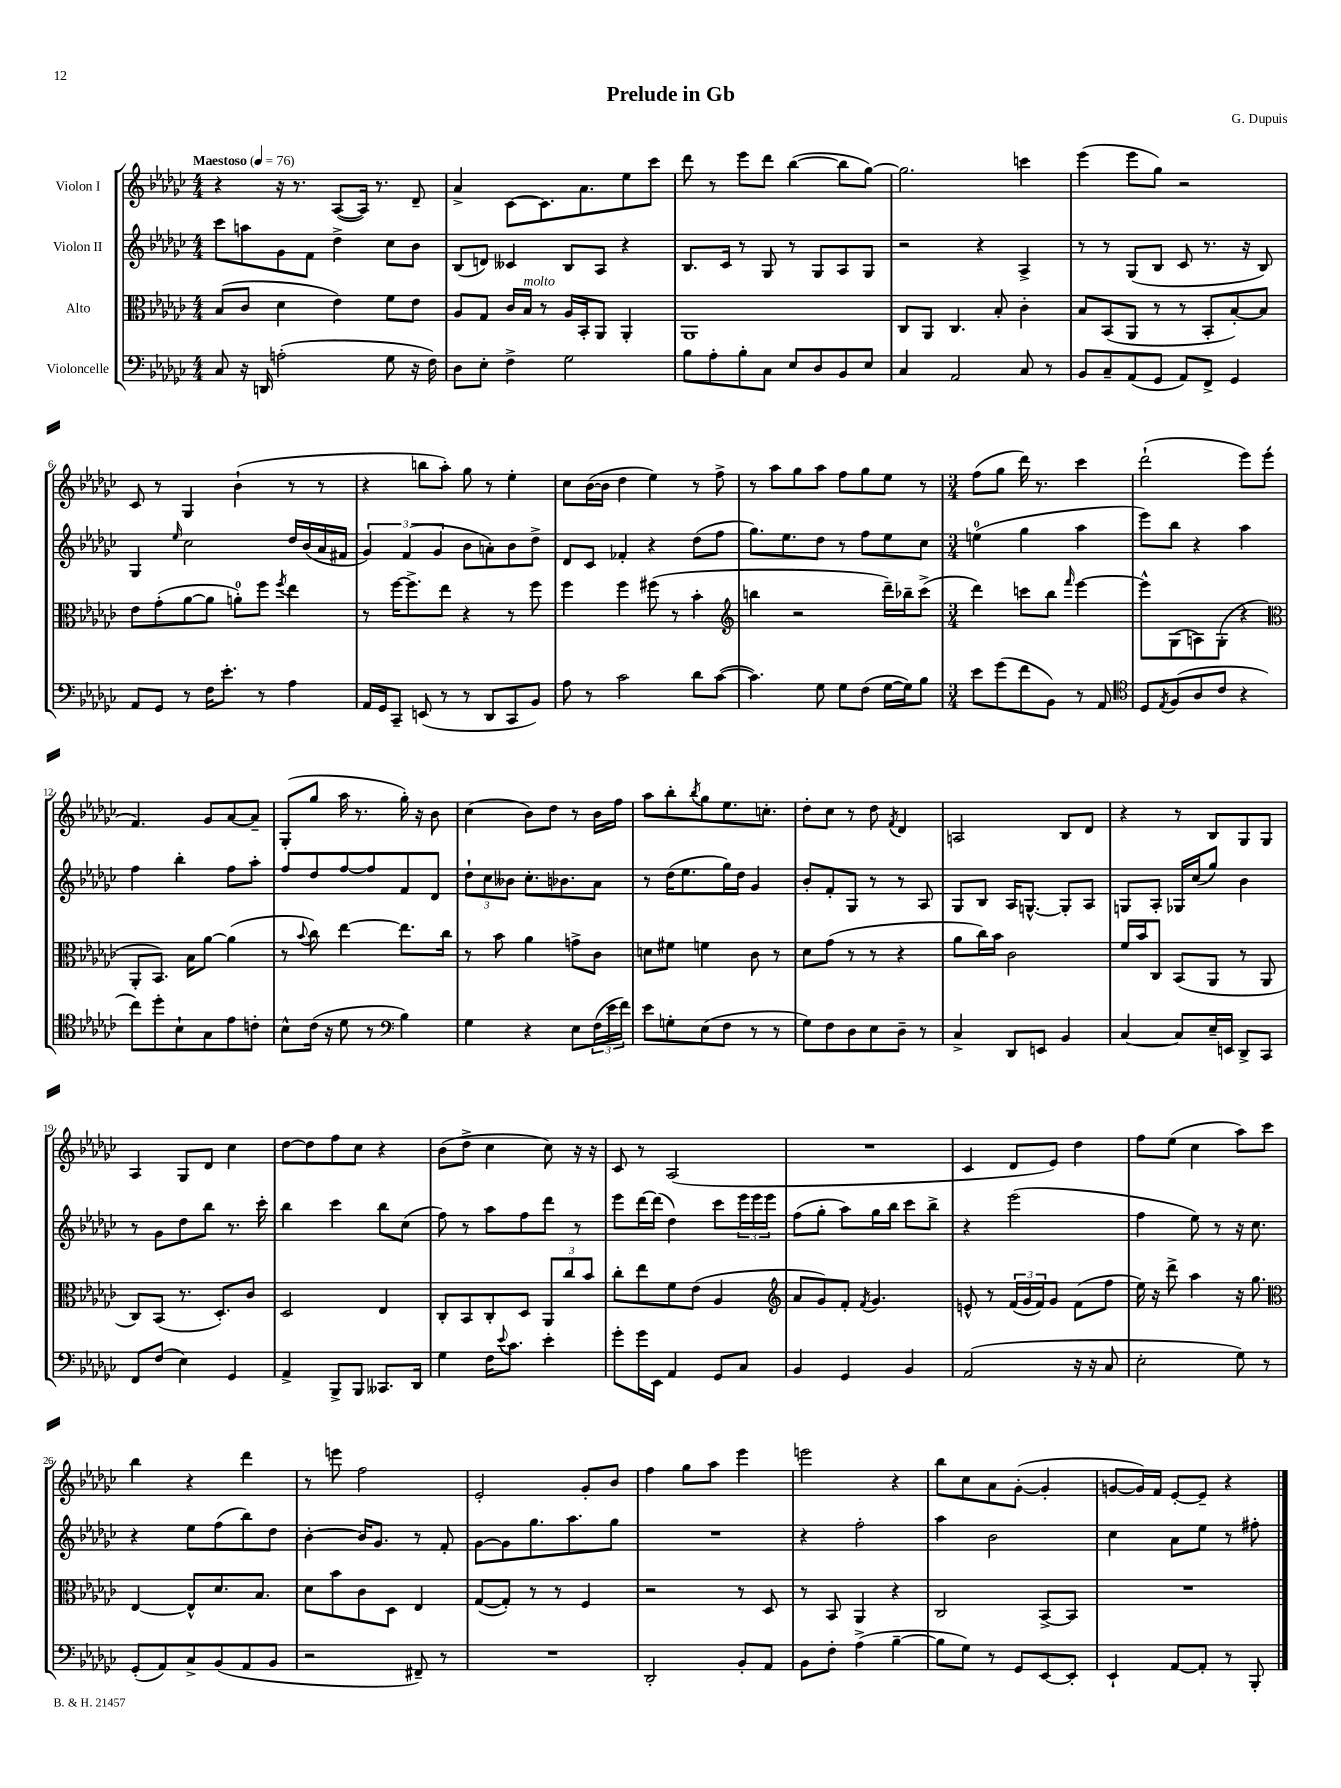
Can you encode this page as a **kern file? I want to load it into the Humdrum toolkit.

**kern	**kern	**kern	**kern
*part4	*part3	*part2	*part1
*staff4	*staff3	*staff2	*staff1
*I"Violoncelle	*I"Alto	*I"Violon II	*I"Violon I
*clefF4	*clefC3	*clefG2	*clefG2
*k[b-e-a-d-g-c-]	*k[b-e-a-d-g-c-]	*k[b-e-a-d-g-c-]	*k[b-e-a-d-g-c-]
*M4/4	*M4/4	*M4/4	*M4/4
*MM76	*MM76	*MM76	*MM76
=1	=1	=1	=1
!	!	!	!LO:TX:a:B:t=Maestoso
8C-/	(8B-/L	8ccc-\L	4r
16r	8c-/J	8aan\	.
16DDn/	.	.	.
(2An'\	4d-\	8g-\	16r
.	.	.	8.r
.	.	8f\J	.
.	4e-\)	4dd-^\	([8A-/L
.	.	.	16A-/Jk])
.	.	.	8.r
8G-\	8f\L	8cc-\L	.
16r	8e-\J	8b-\J	8d-~/
16F\)	.	.	.
=2	=2	=2	=2
8D-\L	8A-/L	(8B-/L	4a-^/
8E-'\J	8G-/J	8dn/J)	.
4F^\	16c-/LL	4c--X/	[8c-\L
!	!LO:TX:a:i:t=molto	!	!
.	16B-/JJ	.	.
.	8r	.	8.c-\]
2G-\	16A-/LL	8B-/L	.
.	16BB-'/J	.	8.a-\
.	8AA-/J	8A-/J	.
.	4AA-'/	4r	8ee-\
.	.	.	8ccc-\J
=3	=3	=3	=3
8B-\L	1AA-	8.B-/L	8ddd-\
8A-'\	.	.	8r
.	.	16c-/Jk	.
8B-'\	.	8r	8eee-\L
8C-\J	.	8G-/	8ddd-\J
8E-/L	.	8r	([4bb-\
8D-/	.	8G-/L	.
8BB-/	.	8A-/	8bb-\L]
8E-/J	.	8G-/J	[8gg-\J)
=4	=4	=4	=4
4C-/	8C-/L	2r	2.gg-\]
.	8AA-/J	.	.
2AA-/	4.C-/	.	.
.	.	4r	.
.	8B-'/	.	.
8C-/	4c-'\	4A-^/	4cccn\
8r	.	.	.
=5	=5	=5	=5
8BB-/L	8B-/L	8r	(4eee-\
8C-~/	(8BB-/	8r	.
(8AA-/	8AA-/J	(8G-/L	8eee-\L
8GG-/J	8r	8B-/J	8gg-\J)
8AA-/L)	8r	8c-/	2r
8FF^/J	8BB-'/L	8.r	.
4GG-/	[8B-'/)	.	.
.	.	16r	.
.	8B-/J]	8B-/)	.
!!LO:LB:g=z
=6	=6	=6	=6
8AA-/L	8e-\L	4G-/	8c-/
8GG-/J	(8g-'\	.	8r
.	.	16qqee-/	.
8r	[8a-\	2cc-\	4G-/
16F\KL	8a-\J]	.	.
8.e-'\J	.	.	.
.	8an'\L)	.	(4b-`\
8r	8ff\J	.	.
.	8qff/	.	.
4A-\	4ee-\	16dd-/LL	8r
.	.	(16b-/	.
.	.	16a-/	8r
.	.	16f#X/JJ	.
=7	=7	=7	=7
16AA-/LL	8r	6g-/)	4r
16GG-/J	.	.	.
8CC-~/J	[16ff\KL	.	.
.	.	(6f/	.
.	8.ff^\]	.	.
(8EEn/	.	.	8bbn\L
.	.	6g-/	.
8r	8ee-\J	.	8aa-'\J)
8r	4r	8b-\L	8gg-\
8DD-/L	.	8an'\)	8r
8CC-/	8r	8b-\	4ee-'\
8BB-/J)	8ff\	8dd-^\J	.
=8	=8	=8	=8
8A-\	4ff\	8d-/L	8cc-\L
8r	.	8c-/J	([16b-\L
.	.	.	16b-\JJ]
2c-\	4ff\	4f-X'/	4dd-\
.	(8ff#X\	4r	4ee-\)
.	8r	.	.
8d-\L	4b-'\	(8dd-\L	8r
([8c-\J	.	8ff\J	8ff^\
=9	=9	=9	=9
*	*clefG2	*	*
4.c-\])	4bbn\	8.gg-\L)	8r
.	.	.	8aa-\L
.	.	8.ee-\	.
.	2r	.	8gg-\
8G-\	.	8dd-\J	8aa-\J
8G-\L	.	8r	8ff\L
(8F\J	.	8ff\L	8gg-\
[16G-\LL	16ddd-~\LL)	8ee-\	8ee-\J
16G-\J])	16bb-X~\J	.	.
8B-\J	(8ccc-^\J	8cc-\J	8r
=10	=10	=10	=10
*M3/4	*M3/4	*M3/4	*M3/4
8e-\L	4ddd-\)	(4een\	(8ff\L
(8g-\	.	.	8gg-\J
8f\	8cccn\L	4gg-\	16ddd-\)
.	.	.	8.r
8BB-\J)	8bb-\J	.	.
.	16qqfff/	.	.
8r	[4eee-\	4aa-\	4ccc-\
8AA-/	.	.	.
=11	=11	=11	=11
*clefC4	*	*	*
8D-/L	8eee-^^\L]	8eee-\L)	(2ddd-`\
8qE-/	.	.	.
(8F/	(8G-\	8bb-\J	.
8A-/	8An\)	4r	.
8c-/J	(8G-'\J	.	.
4r	4r	4aa-\	8eee-\L)
.	.	.	(8eee-'\J
!!LO:LB:g=z
=12	=12	=12	=12
*	*clefC3	*	*
8cc-\L)	8AA-'/L	4ff\	4.f/)
8dd-'\	8.BB-/J)	.	.
8B-`\	.	4bb-'\	.
.	16B-\KL	.	.
8G-\	[8a-\J	.	8g-/L
8e-\	(4a-\]	8ff\L	[8a-/
8cn'\J	.	8aa-'\J	8a-~/J]
=13	=13	=13	=13
8B-^^\L	8r	8ff/L	(8G-'/L
.	8qqb-/	.	.
(16c-\Jk	8cc-\)	8dd-/	8gg-/J
16r	.	.	.
8d-\	[4ee-\	[8ff/	16aa-\
.	.	.	8.r
8r	.	8ff/]	.
*clefF4	*	*	*
4B-\)	8.ee-\L]	8f/	16gg-'\)
.	.	.	16r
.	.	8d-/J	8b-\
.	16cc-\Jk	.	.
=14	=14	=14	=14
4G-\	8r	12dd-`\L	(4cc-\
.	.	12cc-\	.
.	8b-\	.	.
.	.	12b--X\J	.
4r	4a-\	8.cc-'\L	8b-\L)
.	.	.	8dd-\J
.	.	8.b-X\	.
8E-\L	8gn^\L	.	8r
(24F\L	8c-\J	8a-\J	16b-\LL
24e-\	.	.	.
.	.	.	16ff\JJ
24f\JJ)	.	.	.
=15	=15	=15	=15
8e-\L	8dn\L	8r	8aa-\L
8Gn'\	8f#X\J	(16dd-\KL	8bb-'\
.	.	8.ee-\	.
.	.	.	8qbb-/
(8E-\	4fn\	.	8gg-\
8F\J	.	16gg-\L)	8.ee-\
.	.	16dd-\JJ	.
8r	8c-\	4g-/	.
.	.	.	8.ccn'\J
8r	8r	.	.
=16	=16	=16	=16
8G-\L)	8d-\L	8b-'/L	8dd-'\L
8F\	(8g-\J	8f'/	8cc-\J
8D-\	8r	8G-/J	8r
8E-\	8r	8r	8dd-\
.	.	.	8qf/
8D-~\J	4r	8r	4d-/
8r	.	8A-/	.
=17	=17	=17	=17
4C-^/	8a-\L	8G-/L	2An/
.	16cc-\L)	8B-/J	.
.	16b-\JJ	.	.
8DD-/L	2c-\	16A-/KL	.
.	.	[8.Gn^^/J	.
8EEn/J	.	.	.
4BB-/	.	8G'/L]	8B-/L
.	.	8A-/J	8d-/J
=18	=18	=18	=18
[4C-/	16f/LL	8Gn/L	4r
.	16b-/J	.	.
.	8C-/J	8A-'/J	.
8C-/L]	(8BB-/L	16G-X/LL	8r
.	.	(16cc-/J	.
16E-~/L	8AA-/J	8gg-/J)	8B-/L
16EEn/JJ	.	.	.
8DD-^/L	8r	4b-\	8G-/
8CC-/J	8AA-/	.	8G-/J
!!LO:LB:g=z
=19	=19	=19	=19
8FF/L	8C-/L)	8r	4A-/
(8F/J	(8BB-/J	8g-\L	.
4E-\)	8.r	8dd-\	8G-/L
.	.	8bb-\J	8d-/J
.	8.D-'/L)	.	.
4GG-/	.	8.r	4cc-\
.	8c-/J	.	.
.	.	16ccc-'\	.
=20	=20	=20	=20
4AA-^/	2D-/	4bb-\	[8dd-\L
.	.	.	8dd-\]
8BBB-^/L	.	4ccc-\	8ff\
8BBB-/J	.	.	8cc-\J
8.CC--X/L	4E-/	8bb-\L	4r
.	.	(8cc-\J	.
16DD-/Jk	.	.	.
=21	=21	=21	=21
4G-\	8C-'/L	8ff\)	(8b-\L
.	8BB-/	8r	8dd-^\J
16F\KL	8C-'/	8aa-\L	4cc-\
8qqe-/	.	.	.
8.c-\J	.	.	.
.	8D-/J	8ff\	.
4e-'\	12AA-/L	8ddd-\J	8cc-\)
.	12cc-/	.	.
.	.	8r	16r
.	12b-/J	.	.
.	.	.	16r
=22	=22	=22	=22
8g-'\L	8cc-'\L	8eee-\L	8c-/
16g-\L	8ee-\	[16ddd-\L	8r
16EE-\JJ	.	(16ddd-\JJ]	.
4AA-/	8f\	4dd-\)	(2A-/
.	(8e-\J	.	.
8GG-/L	4A-/	8ccc-\L	.
8C-/J	.	24eee-\L	.
.	.	24eee-\	.
.	.	24eee-\JJ	.
=23	=23	=23	=23
*	*clefG2	*	*
4BB-/	8a-/L	(8ff\L	2.r
.	8g-/)	8gg-'\J	.
4GG-/	8f'/J	8aa-\L)	.
.	8qf/	.	.
.	4.g-/	16gg-\L	.
.	.	16bb-\JJ	.
4BB-/	.	8ccc-\L	.
.	.	8bb-^\J	.
=24	=24	=24	=24
(2AA-/	8en^^/	4r	4c-/
.	8r	.	.
.	(24f/LL	(2eee-\	8d-/L
.	24g-/	.	.
.	24f/J)	.	.
.	8g-/J	.	8e-/J)
16r	(8f\L	.	4dd-\
16r	.	.	.
8C-/	8ff\J	.	.
=25	=25	=25	=25
2E-'\	16ee-\)	4ff\	8ff\L
.	16r	.	.
.	8ddd-^\	.	(8ee-\J
.	4aa-\	8ee-\)	4cc-\
.	.	8r	.
8G-\)	16r	16r	8aa-\L)
.	8.gg-\	8.cc-\	.
8r	.	.	8ccc-\J
!!LO:LB:g=z
=26	=26	=26	=26
*	*clefC3	*	*
(8GG-'/L	[4E-/	4r	4bb-\
8AA-/)	.	.	.
8C-^/	8E-^^/L]	8ee-\L	4r
(8BB-/	8.d-/	(8ff\	.
8AA-/	.	8bb-\)	4ddd-\
.	8.B-/J	.	.
8BB-/J	.	8dd-\J	.
=27	=27	=27	=27
2r	8d-\L	[4b-'\	8r
.	8b-\	.	8eeen\
.	8c-\	16b-/KL]	2ff\
.	.	8.g-/J	.
.	8D-\J	.	.
8FF#X~/)	4E-/	8r	.
8r	.	8f'/	.
=28	=28	=28	=28
2.r	([8G-/L	[8g-\L	2e-'/
.	8G-'/J])	8g-\]	.
.	8r	8.gg-\	.
.	8r	.	.
.	.	8.aa-\	.
.	4F/	.	8g-'/L
.	.	8gg-\J	8b-/J
=29	=29	=29	=29
2DD-'/	2r	2.r	4ff\
.	.	.	8gg-\L
.	.	.	8aa-\J
8BB-'/L	8r	.	4eee-\
8AA-/J	8D-/	.	.
=30	=30	=30	=30
8BB-\L	8r	4r	2eeen\
8F'\J	8BB-/	.	.
(4A-^\	4AA-/	2ff'\	.
[4B-~\	4r	.	4r
=31	=31	=31	=31
8B-\L]	2C-/	4aa-\	8bb-\L
8G-\J)	.	.	8cc-\
8r	.	2b-\	8a-\
8GG-/L	.	.	([8g-'\J
[8EE-/	[8BB-^/L	.	4g-'/]
8EE-'/J]	8BB-/J]	.	.
=32	=32	=32	=32
4EE-`/	2.r	4cc-\	[8gn/L
.	.	.	16g/L])
.	.	.	16f/JJ
[8AA-/L	.	8a-\L	[8e-'/L
8AA-'/J]	.	8ee-\J	8e-~/J]
8r	.	8r	4r
8BBB-'/	.	8ff#X'\	.
==	==	==	==
*-	*-	*-	*-
